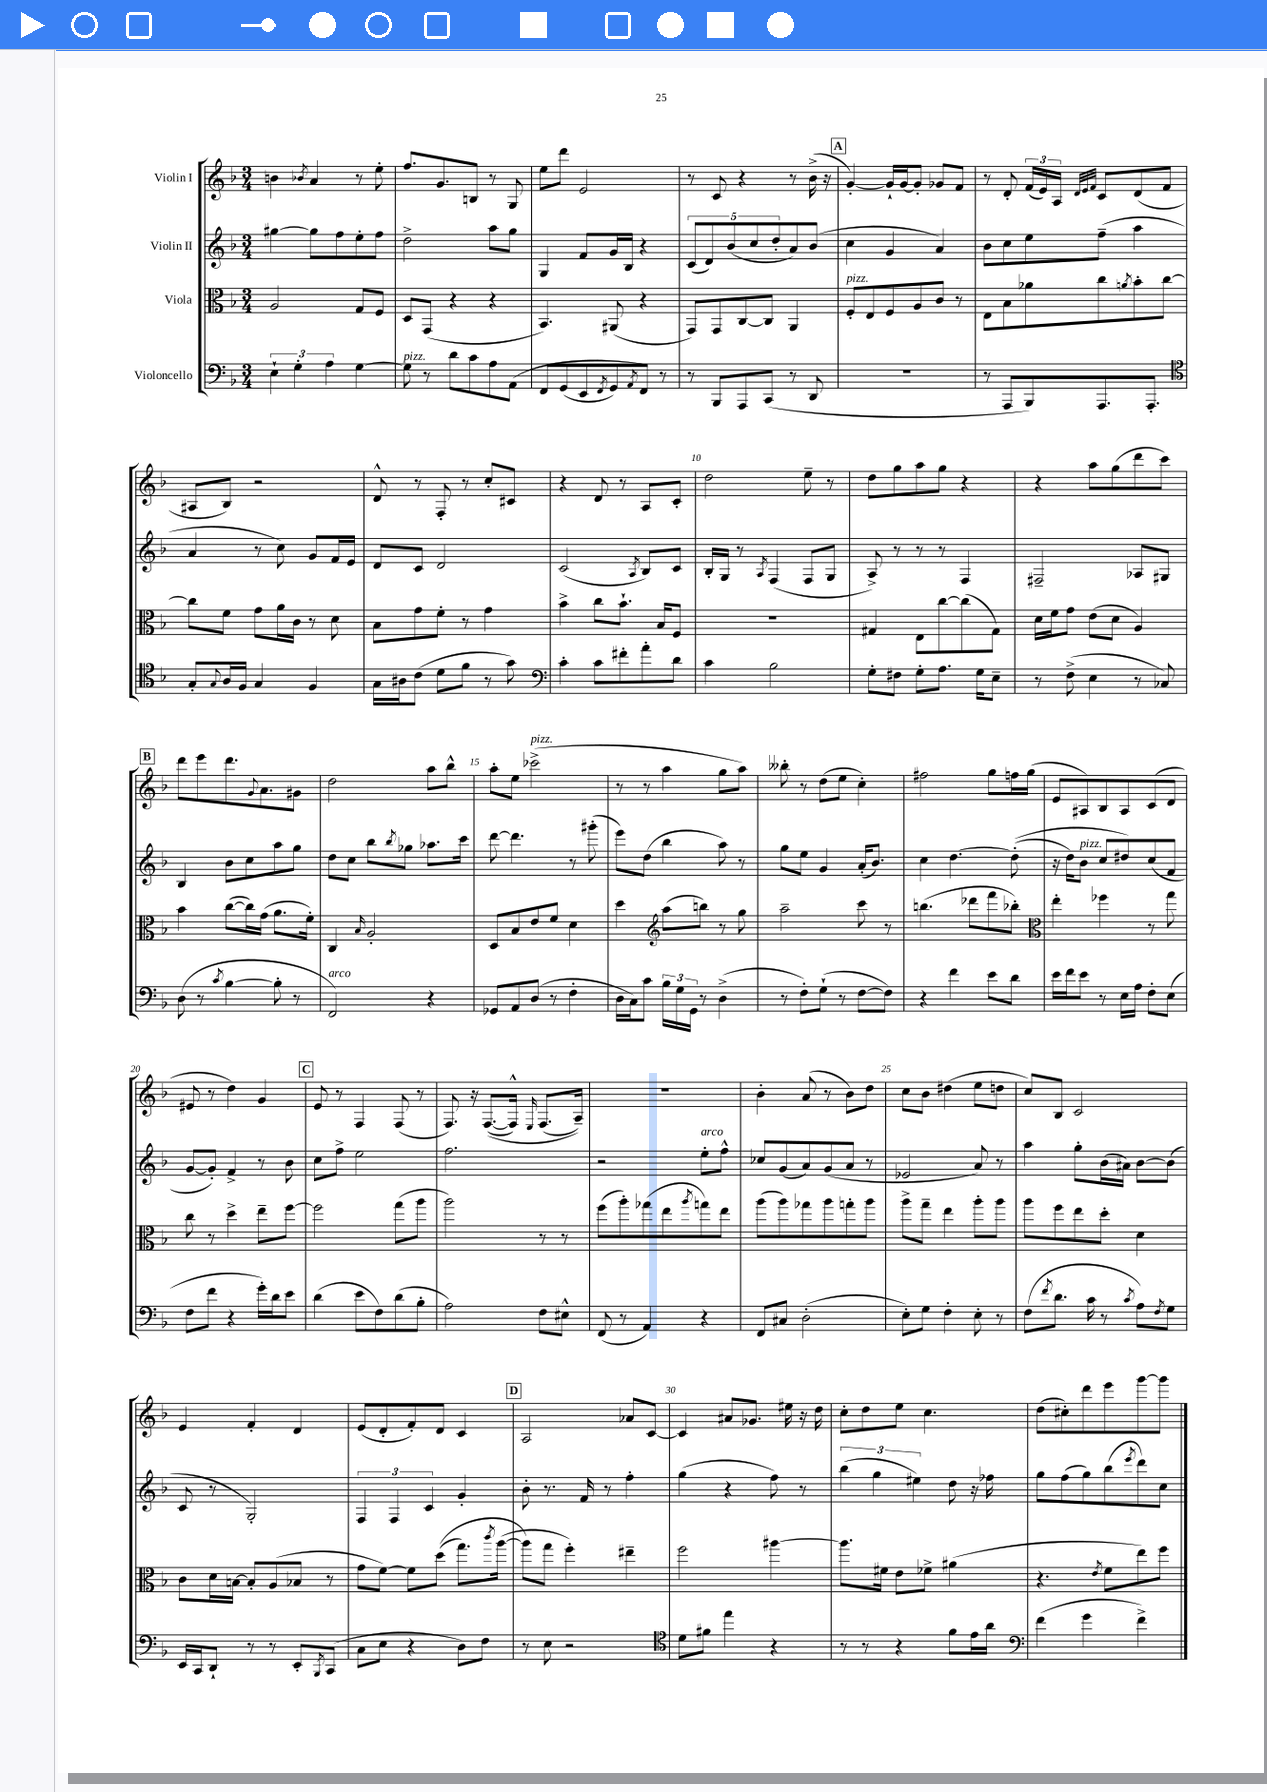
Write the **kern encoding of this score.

**kern	**kern	**kern	**kern
*staff4	*staff3	*staff2	*staff1
*clefF4	*clefC3	*clefG2	*clefG2
*k[b-]	*k[b-]	*k[b-]	*k[b-]
*M3/4	*M3/4	*M3/4	*M3/4
6E`	2A	[4gg#	4b
6G'	.	.	.
.	.	.	8qb-
.	.	8gg#]	4a
6A	.	.	.
.	.	8ff	.
[4G	8G	8ee'	8r
.	8F	8ff	8ee'
=	=	=	=
8G]	8D	2dd^	8.ff
8r	(8GG	.	.
.	.	.	8.g
8d	4r	.	.
8c	.	.	8B
8A	4r	8aa	8r
&(8AA	.	8gg	8G
=	=	=	=
8FF	4.BB-)	4G	8ee
(8GG	.	.	8ddd
8EE	.	8f	2e
8qFF	.	.	.
8GG)	(8AA#	16g	.
.	.	16B-	.
8qAA	.	.	.
8FF&)	4r	4r	.
8r	.	.	.
=	=	=	=
8r	8GG)	(10c	8r
.	.	10d)	.
8BBB-	8GG	.	8c
.	.	(10b-	.
8AAA	[8C	.	4r
.	.	10cc	.
(8CC	8C]	.	.
.	.	10dd'	.
8r	4AA	8a)	8r
8DD	.	(8b-	(16b-^
.	.	.	16r
=	=	=	=
2.r	8F'	4cc	[4g')
.	8E	.	.
.	8F	4g	16g`]
.	.	.	[16g
.	8A	.	8g']
.	8c	4a)	8g-
.	8r	.	8f
=	=	=	=
8r	8E	8b-	8r
8AAA	8B-	8cc	8d'
8BBB-)	8a-	8ee	(24f
.	.	.	24e)
.	.	.	24A
.	.	.	32qqd
.	.	.	32qqe
.	.	.	32qqf
8.AAA	8cc	(8ff~	8c
.	8qa	.	.
.	8b-'	4aa	(8d
8.AAA'	.	.	.
.	[8cc	.	8f
=	=	=	=
*clefC4	*	*	*
8G'	8cc]	4a	8A#
8qqG	.	.	.
16A	8f	.	8B-)
16F	.	.	.
4G	8g	8r	2r
.	16a	8cc)	.
.	16c	.	.
4F	8r	8g	.
.	8d	16f	.
.	.	16e	.
=	=	=	=
16G	8B-	8d	8d^^
16A#	.	.	.
(8c	8g	8c	8r
8d	8f'	2d	8F'
8f	8r	.	8r
8r	4g	.	8cc'
8g)	.	.	8c#
=	=	=	=
*clefF4	*	*	*
4c'	4b-^	(2c	4r
8c	8cc	.	8d
8f#'	8.b-`	.	8r
.	.	8qA	.
8a'	.	8B-)	8A
.	16B-	.	.
8d	8F	8c	8c'
=	=	=	=
4c	2.r	16B-'	2dd
.	.	16G	.
.	.	8r	.
.	.	8qA	.
2B-	.	(4F	.
.	.	8F	8ee~
.	.	8G	8r
=	=	=	=
8G'	4G#	8A^)	8dd
8F#	.	8r	8gg
8G'	8E	8r	8aa
8.A	[8cc	8r	8gg
.	(8cc]	4F	4r
16G	.	.	.
8E~	8G#)	.	.
=	=	=	=
8r	16d	2F#~	4r
.	16f	.	.
(8F^	8g	.	.
4E	(8e	.	8aa
.	8d	.	(8gg
8r	4A)	8A-	8ddd
8C-)	.	8G#	8ccc)
=	=	=	=
(8D	4b-	4B-	8ddd
8r	.	.	8eee
8qc	.	.	.
[4B-	([8cc	8b-	8.ddd
.	16cc])	8cc	.
.	.	.	8qqg
.	(16g	.	8.a
8B-']	8.a	8aa	.
8r	.	8gg	8g#
.	16f')	.	.
=	=	=	=
2FF)	4C	8dd	2dd
.	.	8cc	.
.	16qqB-	.	.
.	2A'	8bb-	.
.	.	8qbb-	.
.	.	8gg-	.
4r	.	8.aa-	8aa
.	.	.	8bb-^^
.	.	16ccc	.
=	=	=	=
8GG-	8D	[8ddd	8aa'
8AA	8B-	4.ddd]	8ee
(8D	8e	.	(2ccc-^
8r	8f	.	.
4F'	4d	8r	.
.	.	(8ggg#'	.
=	=	=	=
16D	4dd	8eee)	8r
16C)	.	.	.
8c	.	(8dd	8r
*	*clefG2	*	*
24B-	(8aa	4bb-	4aa
24G	.	.	.
24GG	.	.	.
8r	8bb)	.	.
(4D^	8r	8aa)	8gg
.	8gg	8r	8aa)
=	=	=	=
8r	2aa~	8gg	8bb--'
8F')	.	8ee	8r
(8G`	.	4g	(8dd
8r	.	.	8ee
[8F	8ccc	(16a'	4cc')
.	.	8.b-)	.
8F])	8r	.	.
=	=	=	=
4r	(4.bb	4cc	2ff#
4f	.	[4.dd	.
.	8ddd-	.	.
8e	8fff	.	8gg
8d	8bb-')	&((8dd']	16ff
.	.	.	(16gg
=	=	=	=
*	*clefC3	*	*
16e	4ee'	16r	8e
16f	.	16dd)	.
8e	.	8b-	8A#)
8r	4ff-	8cc	8B-
16E	.	8dd#&)	8A#
16A	.	.	.
8F'	8r	(8cc	(8c
(8E	8gg	8f	8d
=	=	=	=
8F	8cc	[8g	8e#
8f	8r	8g'])	8r
4r	4dd^	4f^	4dd)
16g')	8ee~	8r	4g
16d	.	.	.
8e	[8ff	8b-	.
=	=	=	=
(4d	2ff]	8cc	8e
.	.	8ff^	8r
8e	.	2ee	4F
8F)	.	.	.
(8d	(8gg	.	(8F
8B-'	8aa	.	8r
=	=	=	=
2A)	2aa)	2.ff	8.F)
.	.	.	16r
.	.	.	&(([8.F
.	.	.	16F^^])
.	.	.	16qqE
8F	8r	.	(8.F
8E#^^	8r	.	.
.	.	.	16A~)&)
=	=	=	=
(8FF	(8ff	2r	2.r
8r	8aa')	.	.
4AA)	(8gg-	.	.
.	8ee	.	.
.	8qaa	.	.
4r	8gg)	8ee'	.
.	8ee	8ff^^	.
=	=	=	=
8FF	(8aa	8cc-	4b-'
8C#	8aa)	(8g	.
(2D'	8gg-	8a)	(8a
.	8aa	(8g	8r
.	8gg'	8a	8b-)
.	8aa	8r	8dd
=	=	=	=
8E')	8aa^	2e-	8cc
8G	8gg~	.	8b-
4F'	4ee	.	(4dd#
8E'	8aa'	8a)	8ee
8r	8aa	8r	8dd
=	=	=	=
(8F	8aa	4aa	8cc)
8qf	.	.	.
8.d	8ff	.	8B-
.	8ee	8gg'	2c
16c	.	.	.
8r	8dd'	(16b-	.
.	.	16a#)	.
8qc	.	.	.
8A)	4d	[8b-	.
8qF	.	.	.
8G	.	(8b-]	.
=	=	=	=
16EE	8c	8c	4e
16CC	.	.	.
8DD`	16d	8r	.
.	[16B	.	.
8r	8B']	2G')	4f'
8r	(8A	.	.
8EE'	8B-	.	4d
8qBBB-	.	.	.
(8CC	8r	.	.
=	=	=	=
8C	8g	6F	(8e
8E	[8f)	.	8d'
.	.	6F	.
4r	8f]	.	8f')
.	.	6c	.
.	&((8dd	.	8d
8D)	8.gg)	4g'	4c
8F	.	.	.
.	8qccc	.	.
.	([16aa	.	.
=	=	=	=
8r	8aa]&)	8b-'	2A
8E	8gg	8.r	.
2r	4ff')	.	.
.	.	16f	.
.	.	8r	.
.	4ee#~	4ff'	8a-
.	.	.	[8c
=	=	=	=
*clefC4	*	*	*
8d	2ff	(4gg	4c]
8f#	.	.	.
4ee	.	4r	8a#
.	.	.	8.g-
4r	[4aa#	8ff)	.
.	.	.	16ee#
.	.	8r	16r
.	.	.	16dd
=	=	=	=
8r	8.aa#]	(6bb-	8cc'
8r	.	.	8dd
.	.	6gg	.
.	16f#	.	.
4r	8e	.	8ee
.	.	6ee#)	.
.	8f-^	.	4.cc
8f	(4a#	8dd	.
16e	.	16r	.
16a	.	16ff-	.
=	=	=	=
*clefF4	*	*	*
(4f	4.r	8gg	(8dd
.	.	(8ff	8cc#')
4g	.	8gg)	8ddd
.	8qe	.	.
.	8f	(8bb-	8eee
.	.	8qeee	.
4f^)	8ee)	8ddd)	[8ggg
.	8ff	8cc	8ggg]
==	==	==	==
*-	*-	*-	*-
